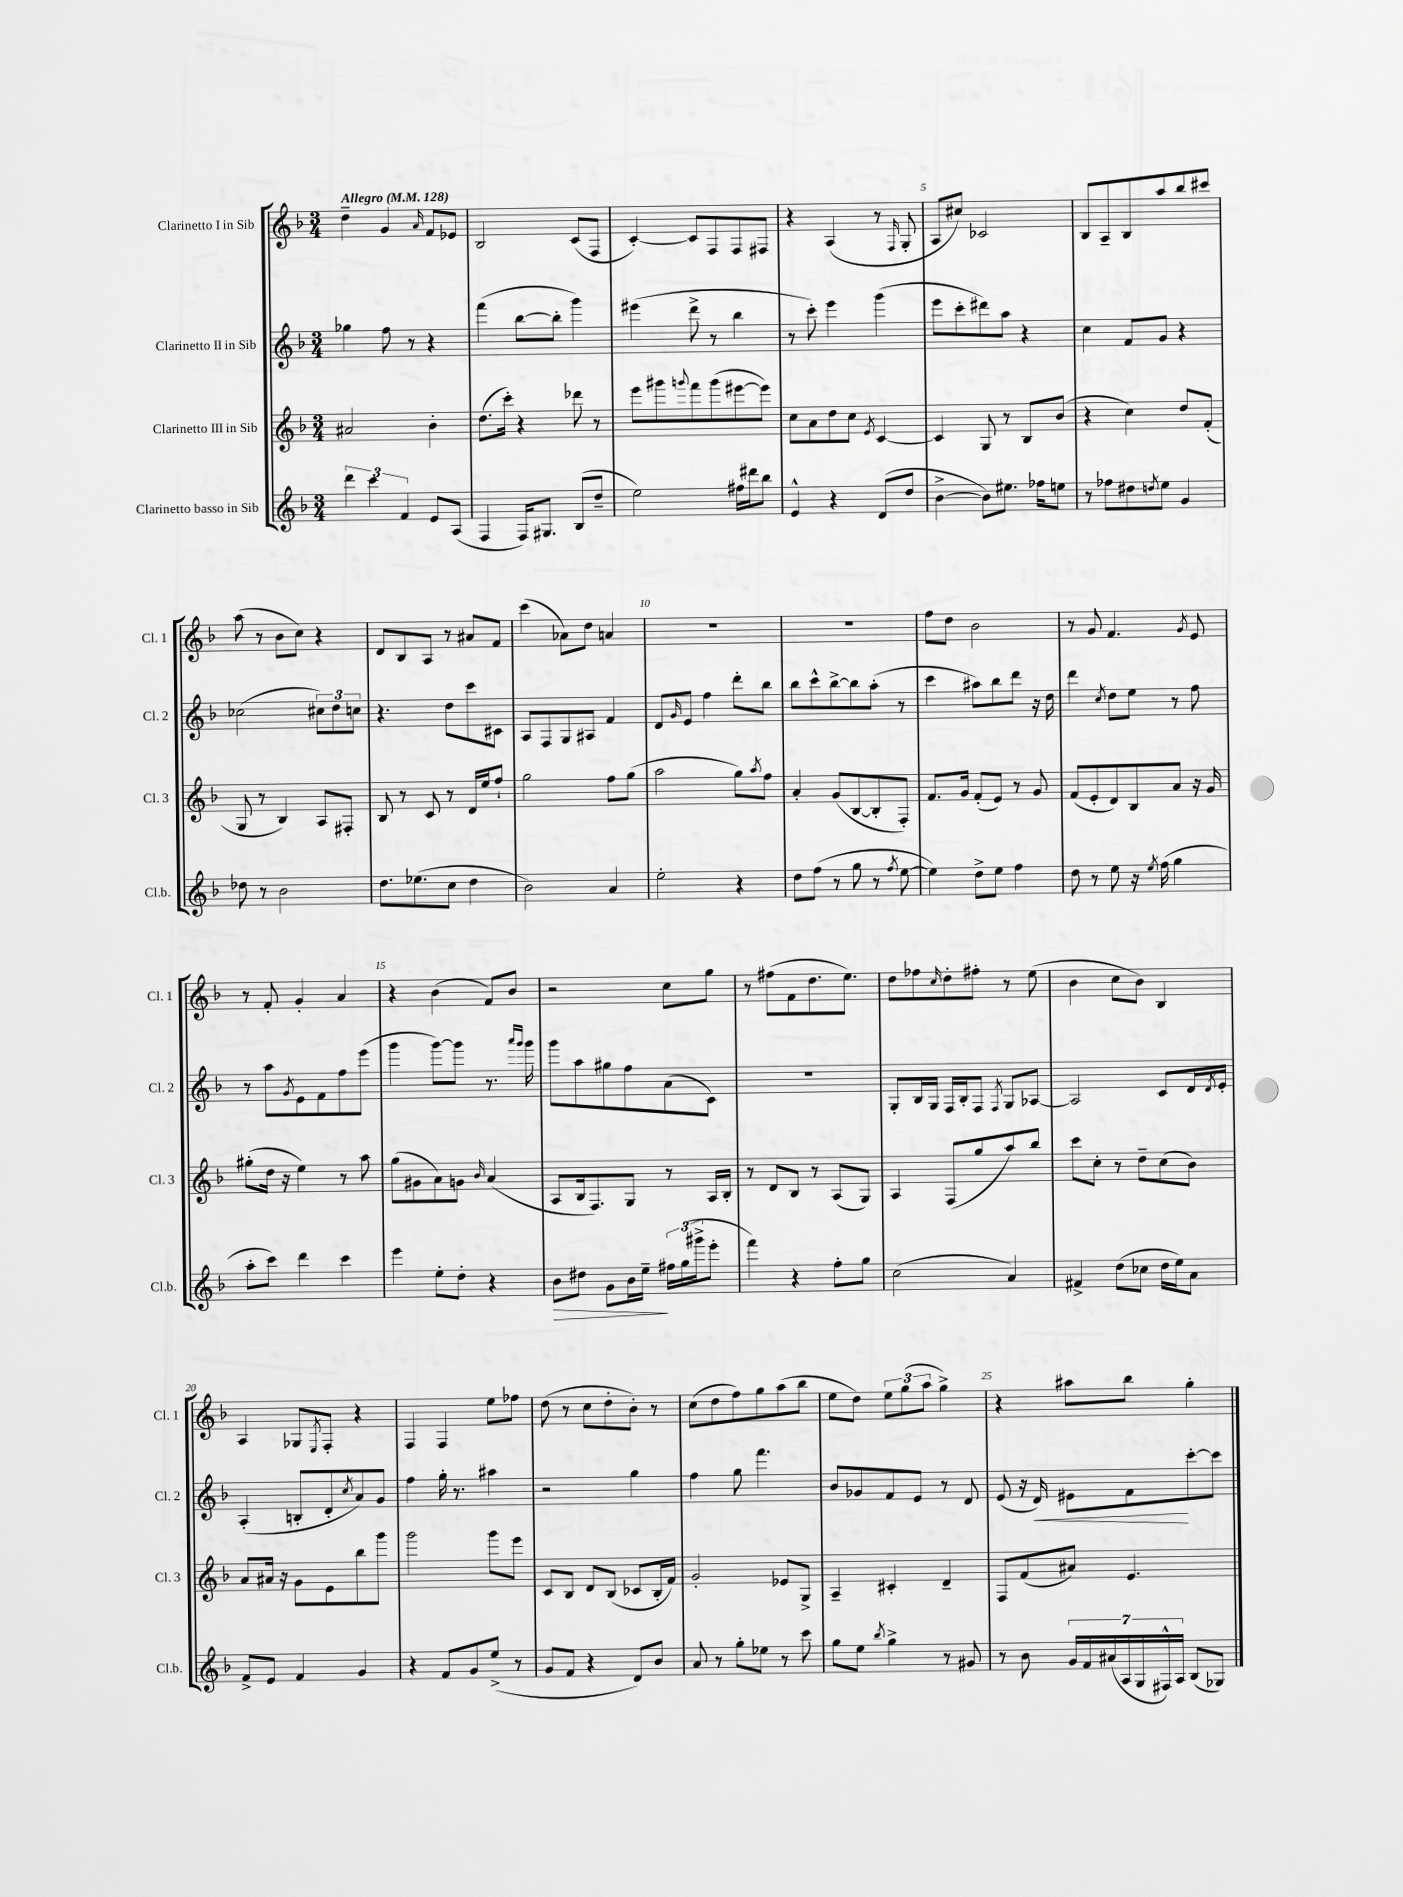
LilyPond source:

<<
\new StaffGroup <<
\new Staff = "s0" \with { instrumentName = "Clarinetto I in Sib" shortInstrumentName = "Cl. 1" } {
    \clef treble \key f \major \numericTimeSignature \time 3/4 \tempo "Allegro" 4 = 128
    d''4-- g'4 \grace { a'16 } f'8 ees'8 |
    bes2 c'8( f8 |
    c'4~-.) c'8 f8 f8 fis8 |
    r4 a4( r8 \grace { f16 } g8-. |
    a8 cis''8) ces'2 |
    bes8 a8-- bes8 a''8 bes''8 cis'''8 |
    a''8( r8 bes'8 c''8) r4 |
    d'8 bes8 a8 r8 ais'8 f'8 |
    c'''4( aes'8) d''8 a'4 |
    R2. |
    R2. |
    f''8 d''8 bes'2 |
    r8 g'8 f'4. \acciaccatura { g'8 } e'8 |
    r8 f'8-. g'4-. a'4 |
    r4 bes'4( f'8) bes'8 |
    r2 c''8 g''8 |
    r8 fis''8( f'8 d''8. e''8.) |
    d''8 fes''8 \grace { c''16 } d''8-. fis''8-. r8 e''8( |
    bes'4 c''8 bes'8) bes4 |
    a4 ges8 \acciaccatura { e8 } f8-. r4 |
    f4 f4 e''8 fes''8 |
    d''8( r8 c''8 d''8-. bes'8-.) r8 |
    c''8( d''8 f''8) g''8 a''8( bes''8 |
    e''8 d''8) \tuplet 3/2 { e''8 g''8( a''8 } g''4->) |
    r4 ais''8 bes''8 g''4-. \bar "|." |
}
\new Staff = "s1" \with { instrumentName = "Clarinetto II in Sib" shortInstrumentName = "Cl. 2" } {
    \clef treble \key f \major \numericTimeSignature \time 3/4
    ges''4 f''8 r8 r4 |
    f'''4( bes''8~ bes''8-. g'''4) |
    eis'''4( d'''8-> r8 bes''4 |
    r8 c'''8-.) e'''4 g'''4( |
    e'''8 c'''8-. dis'''8) a''8 r4 |
    c''4 f'8 g'8 r4 |
    ces''2( \tuplet 3/2 { cis''8) d''8 c''8 } |
    r4. d''8 c'''8 cis'8 |
    a8 f8 g8 ais8 f'4 |
    d'8 \grace { g'16 } e'8 f''4 d'''8-. bes''8 |
    bes''8 c'''8-^ bes''8~-> bes''8 a''8-.( r8 |
    c'''4 ais''8) bes''8 d'''8 r16 d''16 |
    d'''4 \acciaccatura { c''8 } d''8 e''8 r8 f''8 |
    r8 a''8 \acciaccatura { g'8 } e'8 f'8 f''8 e'''8( |
    g'''4 g'''8~) g'''8 r8. \grace { a'''16 g'''16 } g'''16 |
    g'''8 a''8 gis''8 f''8 a'8( c'8) |
    R2. |
    g8-. bes16 g16 f16 bes16-. f8 \acciaccatura { f8 } g8 aes8~ |
    aes2 c'8 d'16 \acciaccatura { d'8 } e'16-. |
    a4-.( b8-. d'8-. \acciaccatura { c''8 } a'8) g'8 |
    f''4 g''16-. r8. ais''4 |
    r2 g''4 |
    f''4 g''8 f'''4. |
    bes'8 ges'8 f'8 e'8 r8 d'8 |
    e'8( r16 d'16\<) eis'8 f'8\! c'''8~-. c'''8 \bar "|." |
}
\new Staff = "s2" \with { instrumentName = "Clarinetto III in Sib" shortInstrumentName = "Cl. 3" } {
    \clef treble \key f \major \numericTimeSignature \time 3/4
    ais'2 bes'4-. |
    d''8.( c'''16-.) r4 des'''8 r8 |
    e'''8 gis'''8 \appoggiatura { g'''8 } f'''8 g'''8( eis'''8~ eis'''8) |
    c''8 a'8 d''8 c''8 \acciaccatura { e'8 } c'4~ |
    c'4 g8 r8 bes8 bes'8( |
    r4 c''4) d''8 f'8-.( |
    g8 r8 bes4) a8 fis8-. |
    bes8 r8 c'8 r8 d'16 e''16 f''8-! |
    g''2 f''8 g''8( |
    a''2 g''8) \acciaccatura { a''8 } f''8 |
    a'4-. g'8( bes8~ bes8-. f8-.) |
    f'8. g'16 f'8-.( e'8) r8 g'8 |
    f'8( e'8-. d'8) bes8 a'8 r16 g'16 |
    gis''8-.( d''16 r16 e''4) r8 a''8 |
    g''8( gis'8 a'8) g'8 \grace { bes'16 } a'4( |
    a8 bes16 f8.) g8 r8 a16 bes16-. |
    r8 d'8 bes8 r8 a8( g8) |
    a4 f8( g''8 a''8) bes''8 |
    c'''8 c''8-. r8 d''8-- c''8( bes'8) |
    a'8 ais'16 r16 g'8 e'8 bes''8 g'''8 |
    g'''2 g'''8 e'''8 |
    c'8 bes8 d'8 bes8( ces'8 bes16-. f'16) |
    g'2-. ees'8 g8-> |
    a4-- cis'4-. d'4-- |
    f8 f'8( ais'8) e'4. \bar "|." |
}
\new Staff = "s3" \with { instrumentName = "Clarinetto basso in Sib" shortInstrumentName = "Cl.b." } {
    \clef treble \key f \major \numericTimeSignature \time 3/4
    \tuplet 3/2 { d'''4 c'''4 f'4 } e'8 a8( |
    f4 f16) gis8. bes8( d''8-- |
    e''2) fis''16 dis'''16 bes''8 |
    e'4-^ r4 d'8( d''8 |
    bes'4~-> bes'8) eis''8. fes''16 e''8 |
    r8 fes''8 dis''8 \acciaccatura { d''8 } e''8 g'4 |
    des''8 r8 bes'2 |
    d''8. ees''8.( c''8 d''4 |
    bes'2) a'4 |
    e''2-. r4 |
    d''8 f''8( r8 g''8 r8 \acciaccatura { f''8 } e''8~ |
    e''4) d''8-> e''8 f''4 |
    d''8 r8 e''8 r16 \acciaccatura { e''8 } f''16( g''4 |
    a''8-. c'''8) d'''4 c'''4 |
    e'''4 e''8-. d''8-. r4 |
    bes'8\> dis''8 g'8 bes'16 e''16--\! \tuplet 3/2 { fis''16 g''16( gis'''16-> } e'''8-. |
    f'''4) r4 f''8-. g''8 |
    c''2( a'4) |
    fis'4-> d''8( ces''8 d''16 e''16) a'8 |
    f'8-> e'8 f'4 g'4 |
    r4 f'8 g'8 e''8->( r8 |
    g'8 f'8 r4 d'8) bes'8 |
    a'8 r8 g''8-. ees''8 r8 c'''8 |
    g''8 e''8 \acciaccatura { bes''8 } g''4-> r8 gis'8 |
    r8 bes'8 \tuplet 7/4 { g'16 f'16 ais'16( a16 g16 fis16-^) a16 } bes8( ges8) \bar "|." |
}
>>
>>
\layout { \context { \Score \override BarNumber.break-visibility = ##(#f #t #t) barNumberVisibility = #(every-nth-bar-number-visible 5) } }
